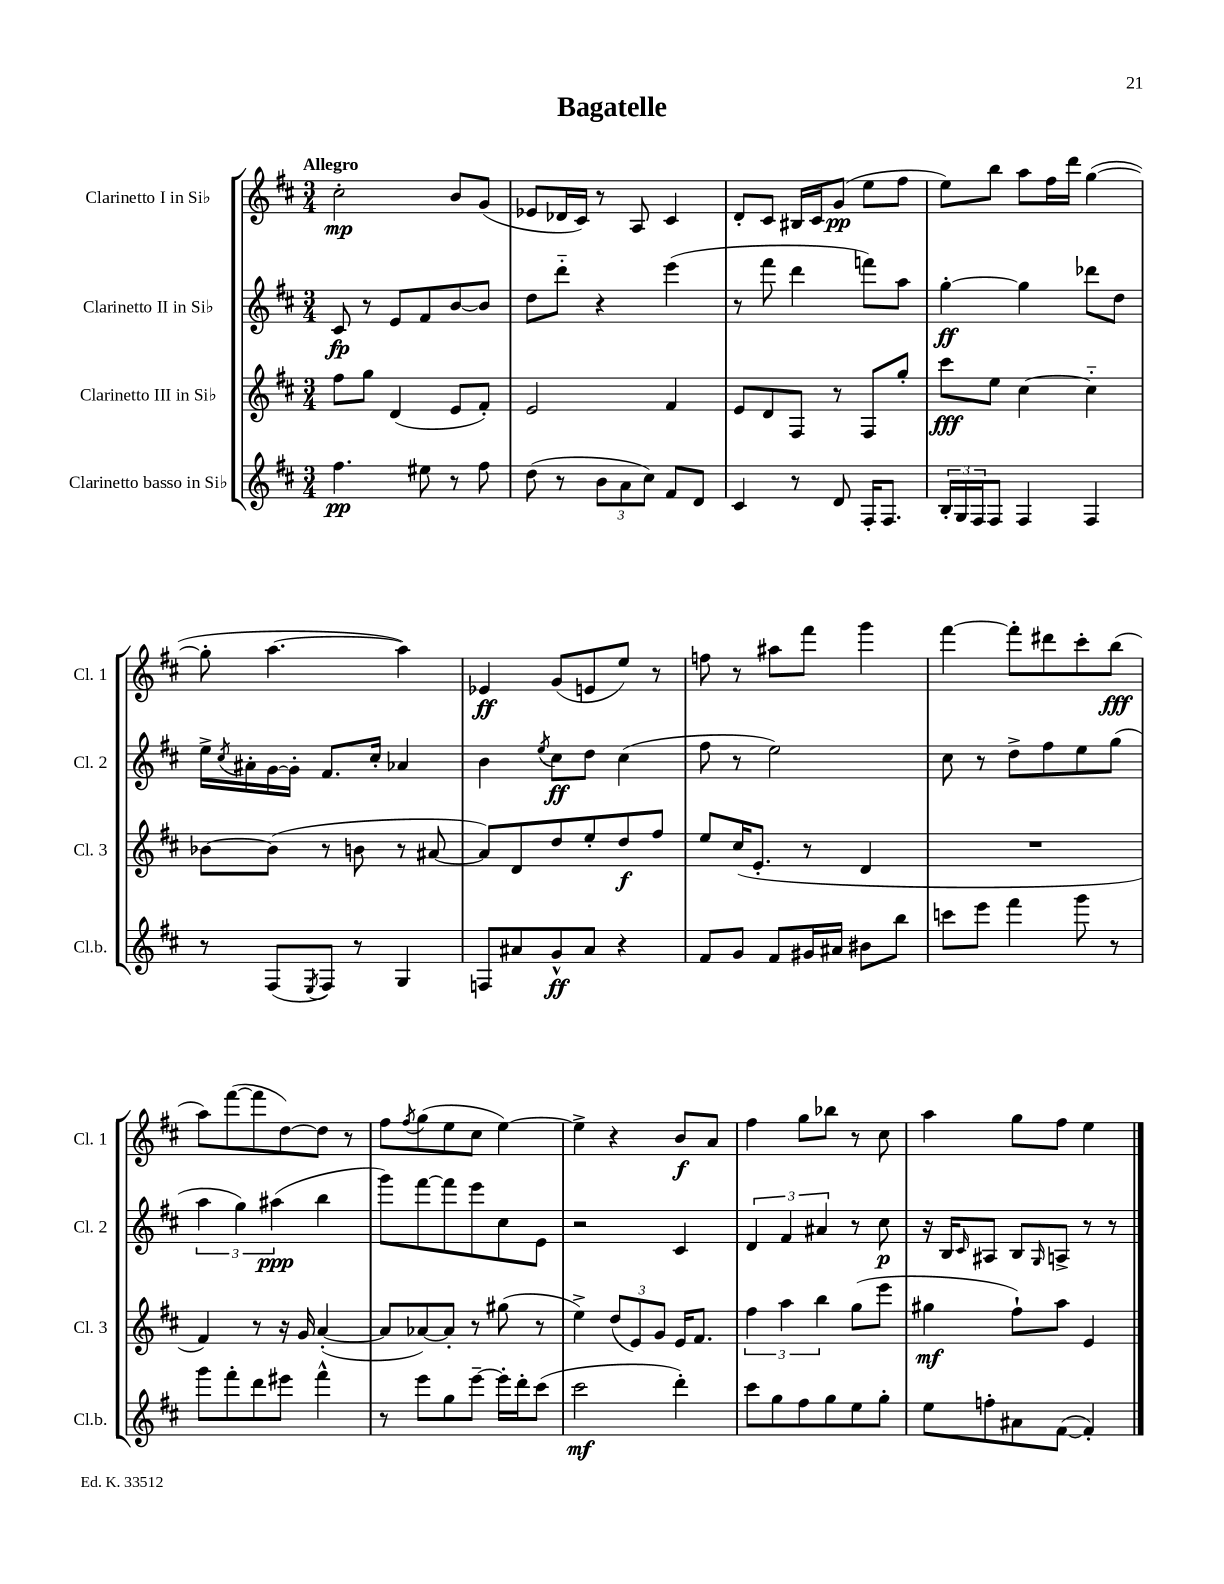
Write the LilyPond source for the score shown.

\header { title = "Bagatelle" }
<<
\new StaffGroup <<
\new Staff = "s0" \with { instrumentName = "Clarinetto I in Sib" shortInstrumentName = "Cl. 1" } {
    \clef treble \key d \major \numericTimeSignature \time 3/4 \tempo "Allegro"
    cis''2-.\mp b'8 g'8( |
    ees'8 des'16 cis'16) r8 a8 cis'4 |
    d'8-. cis'8 bis16 cis'16 g'8\pp( e''8 fis''8 |
    e''8) b''8 a''8 fis''16 d'''16 g''4~( |
    g''8-. a''4.~ a''4) |
    ees'4\ff g'8( e'8 e''8) r8 |
    f''8 r8 ais''8 fis'''8 g'''4 |
    fis'''4~ fis'''8-. dis'''8 cis'''8-. b''8\fff( |
    a''8) fis'''8~( fis'''8 d''8~) d''8 r8 |
    fis''8 \acciaccatura { fis''8 } g''8( e''8 cis''8 e''4~) |
    e''4-> r4 b'8\f a'8 |
    fis''4 g''8 bes''8 r8 cis''8 |
    a''4 g''8 fis''8 e''4 \bar "|." |
}
\new Staff = "s1" \with { instrumentName = "Clarinetto II in Sib" shortInstrumentName = "Cl. 2" } {
    \clef treble \key d \major \numericTimeSignature \time 3/4
    cis'8\fp r8 e'8 fis'8 b'8~ b'8 |
    d''8 d'''8-_ r4 e'''4( |
    r8 fis'''8 d'''4 f'''8) a''8 |
    g''4~-.\ff g''4 des'''8 d''8 |
    e''16-> \acciaccatura { cis''8 } ais'16-. g'16~ g'16-. fis'8. cis''16-. aes'4 |
    b'4 \acciaccatura { e''8 } cis''8\ff d''8 cis''4( |
    fis''8 r8 e''2) |
    cis''8 r8 d''8-> fis''8 e''8 g''8( |
    \tuplet 3/2 { a''4 g''4) ais''4\ppp( } b''4 |
    g'''8) fis'''8~ fis'''8 e'''8 cis''8 e'8 |
    r2 cis'4 |
    \tuplet 3/2 { d'4 fis'4 ais'4 } r8 cis''8\p |
    r16 b16 \grace { cis'16 } ais8 b8 \grace { g16 } a8-> r8 r8 \bar "|." |
}
\new Staff = "s2" \with { instrumentName = "Clarinetto III in Sib" shortInstrumentName = "Cl. 3" } {
    \clef treble \key d \major \numericTimeSignature \time 3/4
    fis''8 g''8 d'4( e'8 fis'8-.) |
    e'2 fis'4 |
    e'8 d'8 fis8 r8 fis8 g''8-. |
    cis'''8\fff e''8 cis''4~ cis''4-_ |
    bes'8~ bes'8( r8 b'8 r8 ais'8~ |
    ais'8) d'8 d''8 e''8-. d''8\f fis''8 |
    e''8 cis''16( e'8.-. r8 d'4 |
    R2. |
    fis'4) r8 r16 g'16 a'4~-.( |
    a'8 aes'8~) aes'8-. r8 gis''8( r8 |
    e''4->) \tuplet 3/2 { d''8( e'8) g'8 } e'16 fis'8. |
    \tuplet 3/2 { fis''4 a''4 b''4 } g''8( e'''8 |
    gis''4\mf fis''8-!) a''8 e'4 \bar "|." |
}
\new Staff = "s3" \with { instrumentName = "Clarinetto basso in Sib" shortInstrumentName = "Cl.b." } {
    \clef treble \key d \major \numericTimeSignature \time 3/4
    fis''4.\pp eis''8 r8 fis''8 |
    d''8( r8 \tuplet 3/2 { b'8 a'8 cis''8) } fis'8 d'8 |
    cis'4 r8 d'8 fis16-. fis8. |
    \tuplet 3/2 { b16-. g16 fis16 } fis8 fis4 fis4 |
    r8 fis8( \acciaccatura { e8 } fis8) r8 g4 |
    f8 ais'8 g'8-^\ff ais'8 r4 |
    fis'8 g'8 fis'8 gis'16 ais'16 bis'8 b''8 |
    c'''8 e'''8 fis'''4 g'''8 r8 |
    g'''8 fis'''8-. d'''8 eis'''8 fis'''4-^ |
    r8 e'''8 g''8 e'''8~-- e'''16-. d'''16-. cis'''8( |
    cis'''2\mf d'''4-.) |
    cis'''8 g''8 fis''8 g''8 e''8 g''8-. |
    e''8 f''8-. ais'8 fis'8~( fis'4-.) \bar "|." |
}
>>
>>
\layout { \context { \Score \remove "Bar_number_engraver" } }
